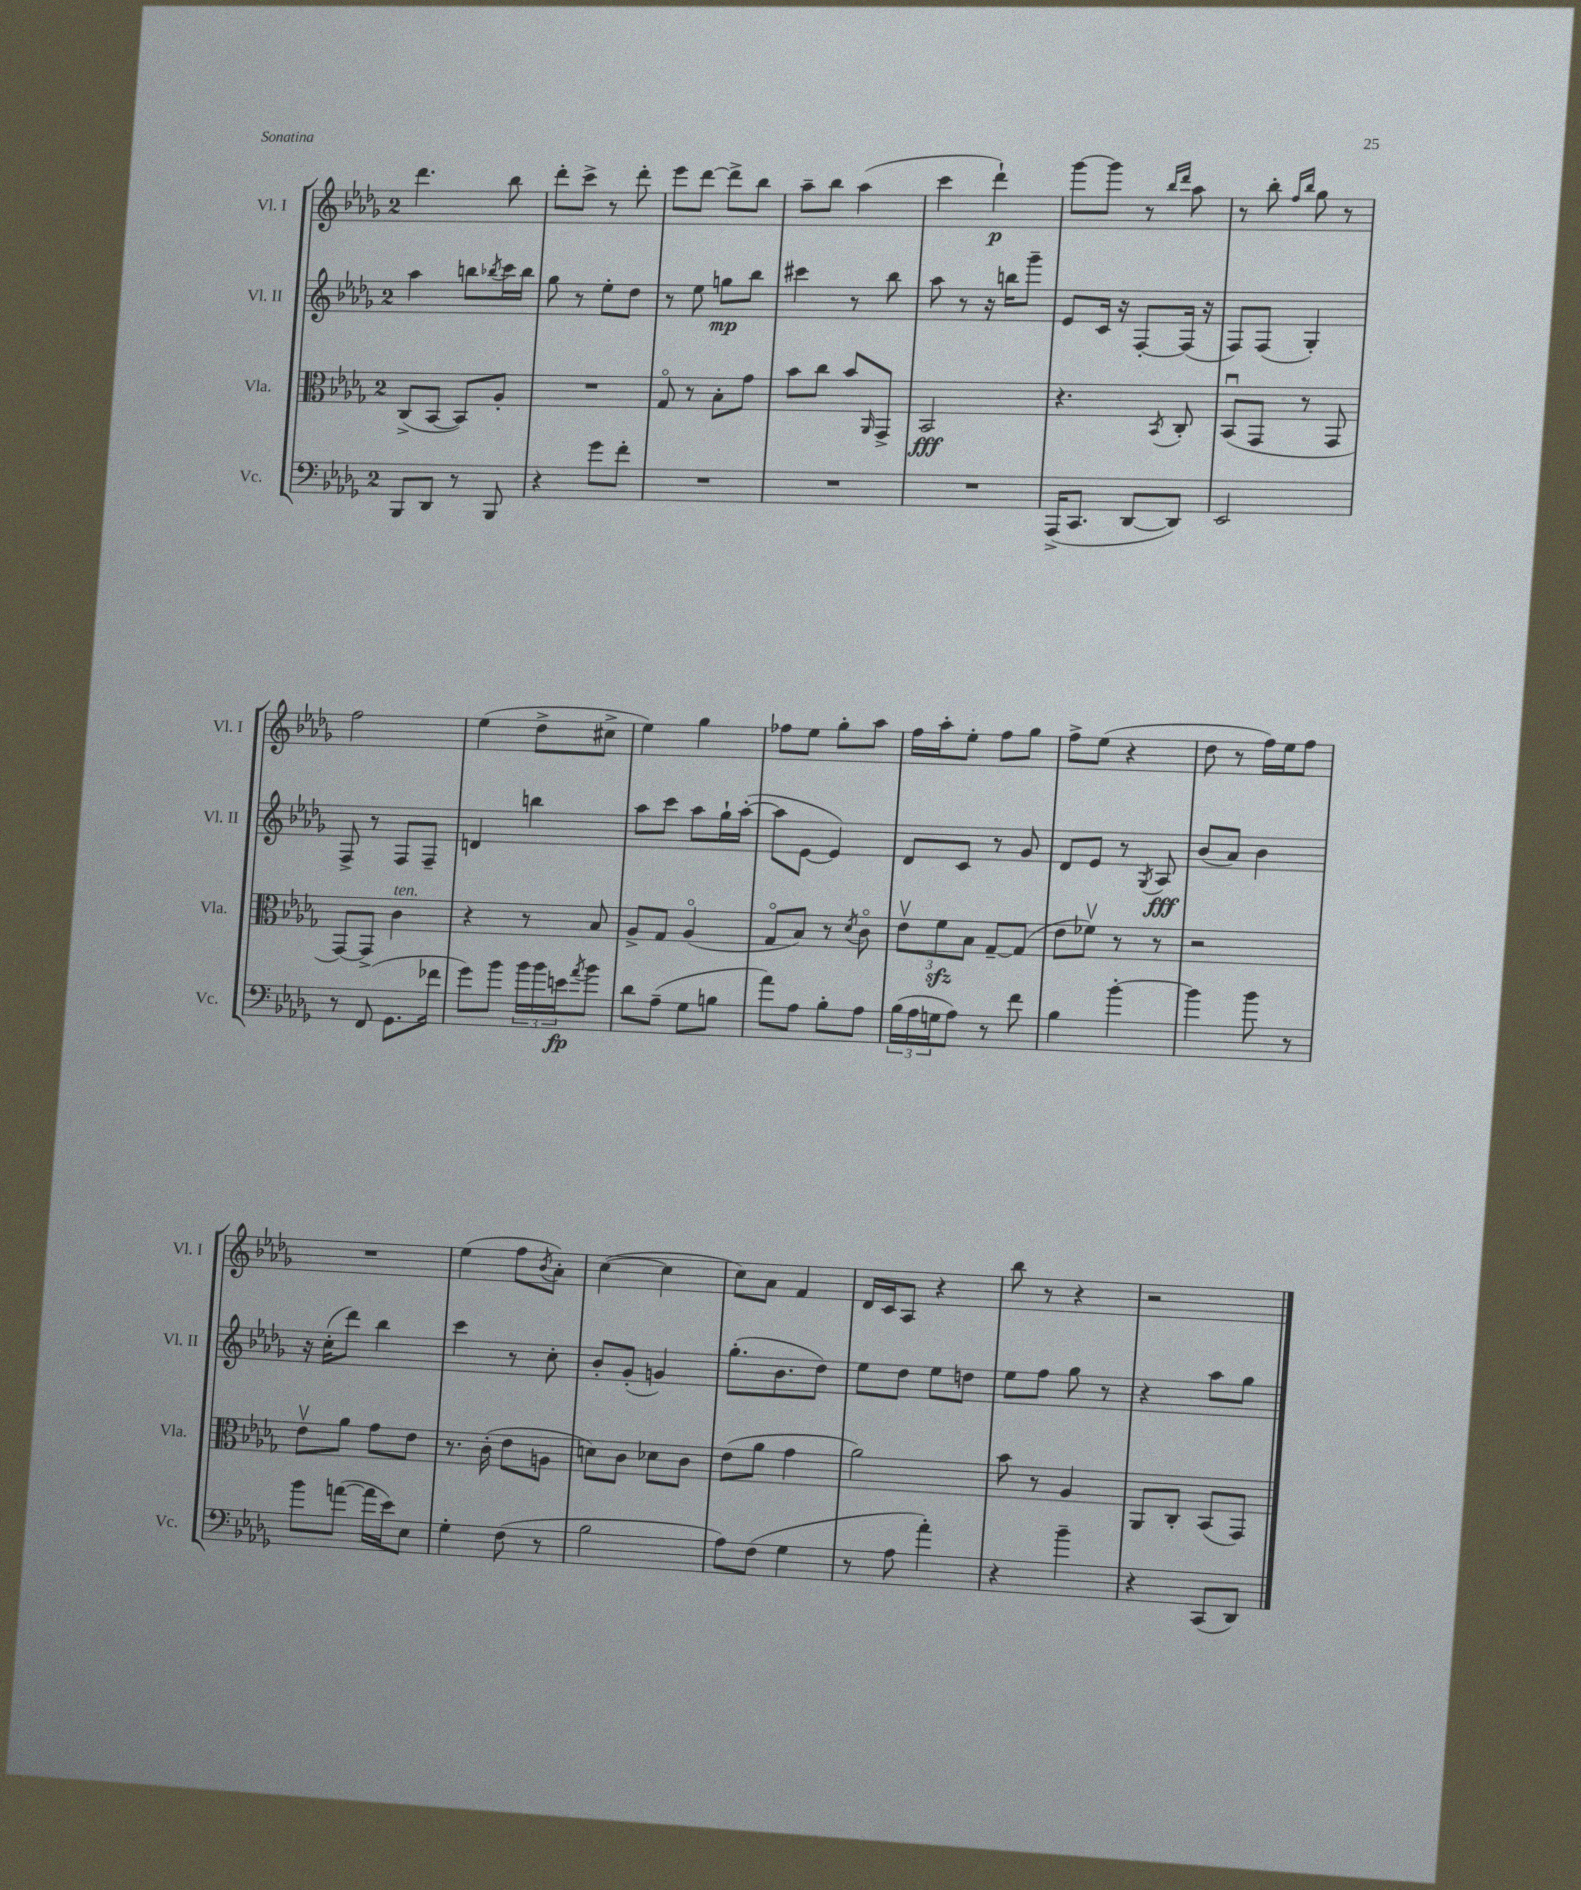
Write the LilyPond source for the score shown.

<<
\new StaffGroup <<
\new Staff = "s0" \with { instrumentName = "Vl. I" shortInstrumentName = "Vl. I" } {
    \clef treble \key des \major \once \override Staff.TimeSignature.style = #'single-digit \time 2/4
    des'''4. bes''8 |
    des'''8-. c'''8-> r8 des'''8-. |
    ees'''8 des'''8~ des'''8-> bes''8 |
    aes''8-- bes''8 aes''4( |
    c'''4 des'''4-!\p) |
    ges'''8~ ges'''8 r8 \grace { bes''16 des'''16 } aes''8 |
    r8 bes''8-. \grace { f''16 bes''16 } ges''8 r8 |
    f''2 |
    ees''4( des''8-> cis''8-> |
    ees''4) ges''4 |
    fes''8 ees''8 ges''8-. aes''8 |
    f''16 aes''16-. ees''8-. f''8 ges''8 |
    f''8-> ees''8( r4 |
    des''8 r8 f''16) ees''16 f''8 |
    R2 |
    ees''4( f''8 \acciaccatura { bes'8 } aes'8-.) |
    c''4~( c''4 |
    c''8) aes'8 f'4 |
    des'16 c'16 aes8 r4 |
    bes''8 r8 r4 |
    r2 \bar "|." |
}
\new Staff = "s1" \with { instrumentName = "Vl. II" shortInstrumentName = "Vl. II" } {
    \clef treble \key des \major \once \override Staff.TimeSignature.style = #'single-digit \time 2/4
    aes''4 b''8 \acciaccatura { bes''8 } c'''16 bes''16 |
    ges''8 r8 ees''8-. des''8 |
    r8 ees''8 g''8\mp bes''8 |
    cis'''4 r8 bes''8 |
    aes''8 r8 r16 b''16 ges'''8-- |
    ees'8 c'16 r16 f8~-. f16( r16 |
    f8) f8( ges4-.) |
    f8-> r8 f8 f8-- |
    d'4 b''4 |
    aes''8 c'''8 aes''8 ges''16-! aes''16~-.( |
    aes''8 ees'8~ ees'4) |
    des'8 c'8 r8 ges'8 |
    des'8 ees'8 r8 \acciaccatura { ges8 } aes8\fff |
    bes'8( aes'8) bes'4 |
    r16 c''16-.( des'''8) bes''4 |
    c'''4 r8 c''8-. |
    bes'8-. ges'8-.( g'4) |
    ges''8.-.( bes'8. des''8) |
    ees''8 des''8 ees''8 d''8 |
    ees''8 f''8 ges''8 r8 |
    r4 aes''8 ges''8 \bar "|." |
}
\new Staff = "s2" \with { instrumentName = "Vla." shortInstrumentName = "Vla." } {
    \clef alto \key des \major \once \override Staff.TimeSignature.style = #'single-digit \time 2/4
    c8->( bes,8~ bes,8) aes8-. |
    R2 |
    ges8\flageolet r8 bes8-. ges'8 |
    bes'8 c''8 bes'8 \grace { aes,16 } ges,8-> |
    bes,2\fff |
    r4. \acciaccatura { bes,8 } c8-. |
    bes,8\downbow( ges,8 r8 ges,8 |
    ges,8~) ges,8-> c'4^\markup { \italic "ten." } |
    r4 r8 bes8 |
    aes8-> ges8 aes4\flageolet( |
    ges8\flageolet bes8) r8 \acciaccatura { des'8 } c'8\flageolet |
    \tuplet 3/2 { ees'8\upbow f'8\sfz bes8 } ges8~-- ges8( |
    ees'8 fes'8\upbow) r8 r8 |
    r2 |
    ees'8\upbow aes'8 ges'8 ees'8 |
    r8. c'16-.( ees'8 a8 |
    d'8) c'8 des'8 c'8 |
    ees'8( aes'8 ges'4 |
    aes'2) |
    bes'8 r8 aes4 |
    aes,8 c8-. bes,8( ges,8) \bar "|." |
}
\new Staff = "s3" \with { instrumentName = "Vc." shortInstrumentName = "Vc." } {
    \clef bass \key des \major \once \override Staff.TimeSignature.style = #'single-digit \time 2/4
    bes,,8 des,8 r8 bes,,8 |
    r4 ges'8 f'8-. |
    R2 |
    R2 |
    R2 |
    aes,,16->( c,8. des,8~ des,8) |
    ees,2 |
    r8 f,8( ges,8. fes'16 |
    ges'8) bes'8 \tuplet 3/2 { bes'16 bes'16 e'16\fp } \acciaccatura { aes'8 } bes'8 |
    des'8 aes8--( ges8 b8 |
    aes'8) aes8 bes8-. aes8 |
    \tuplet 3/2 { bes16( aes16 g16 } aes8) r8 f'8 |
    bes4 bes'4~-. |
    bes'4 bes'8 r8 |
    bes'8 a'8~( a'16 ees'16) ees8 |
    ges4-. f8( r8 |
    bes2 |
    aes8) f8( ges4 |
    r8 aes8 aes'4-.) |
    r4 bes'4-- |
    r4 c,8( des,8) \bar "|." |
}
>>
>>
\layout { \context { \Score \remove "Bar_number_engraver" } }
